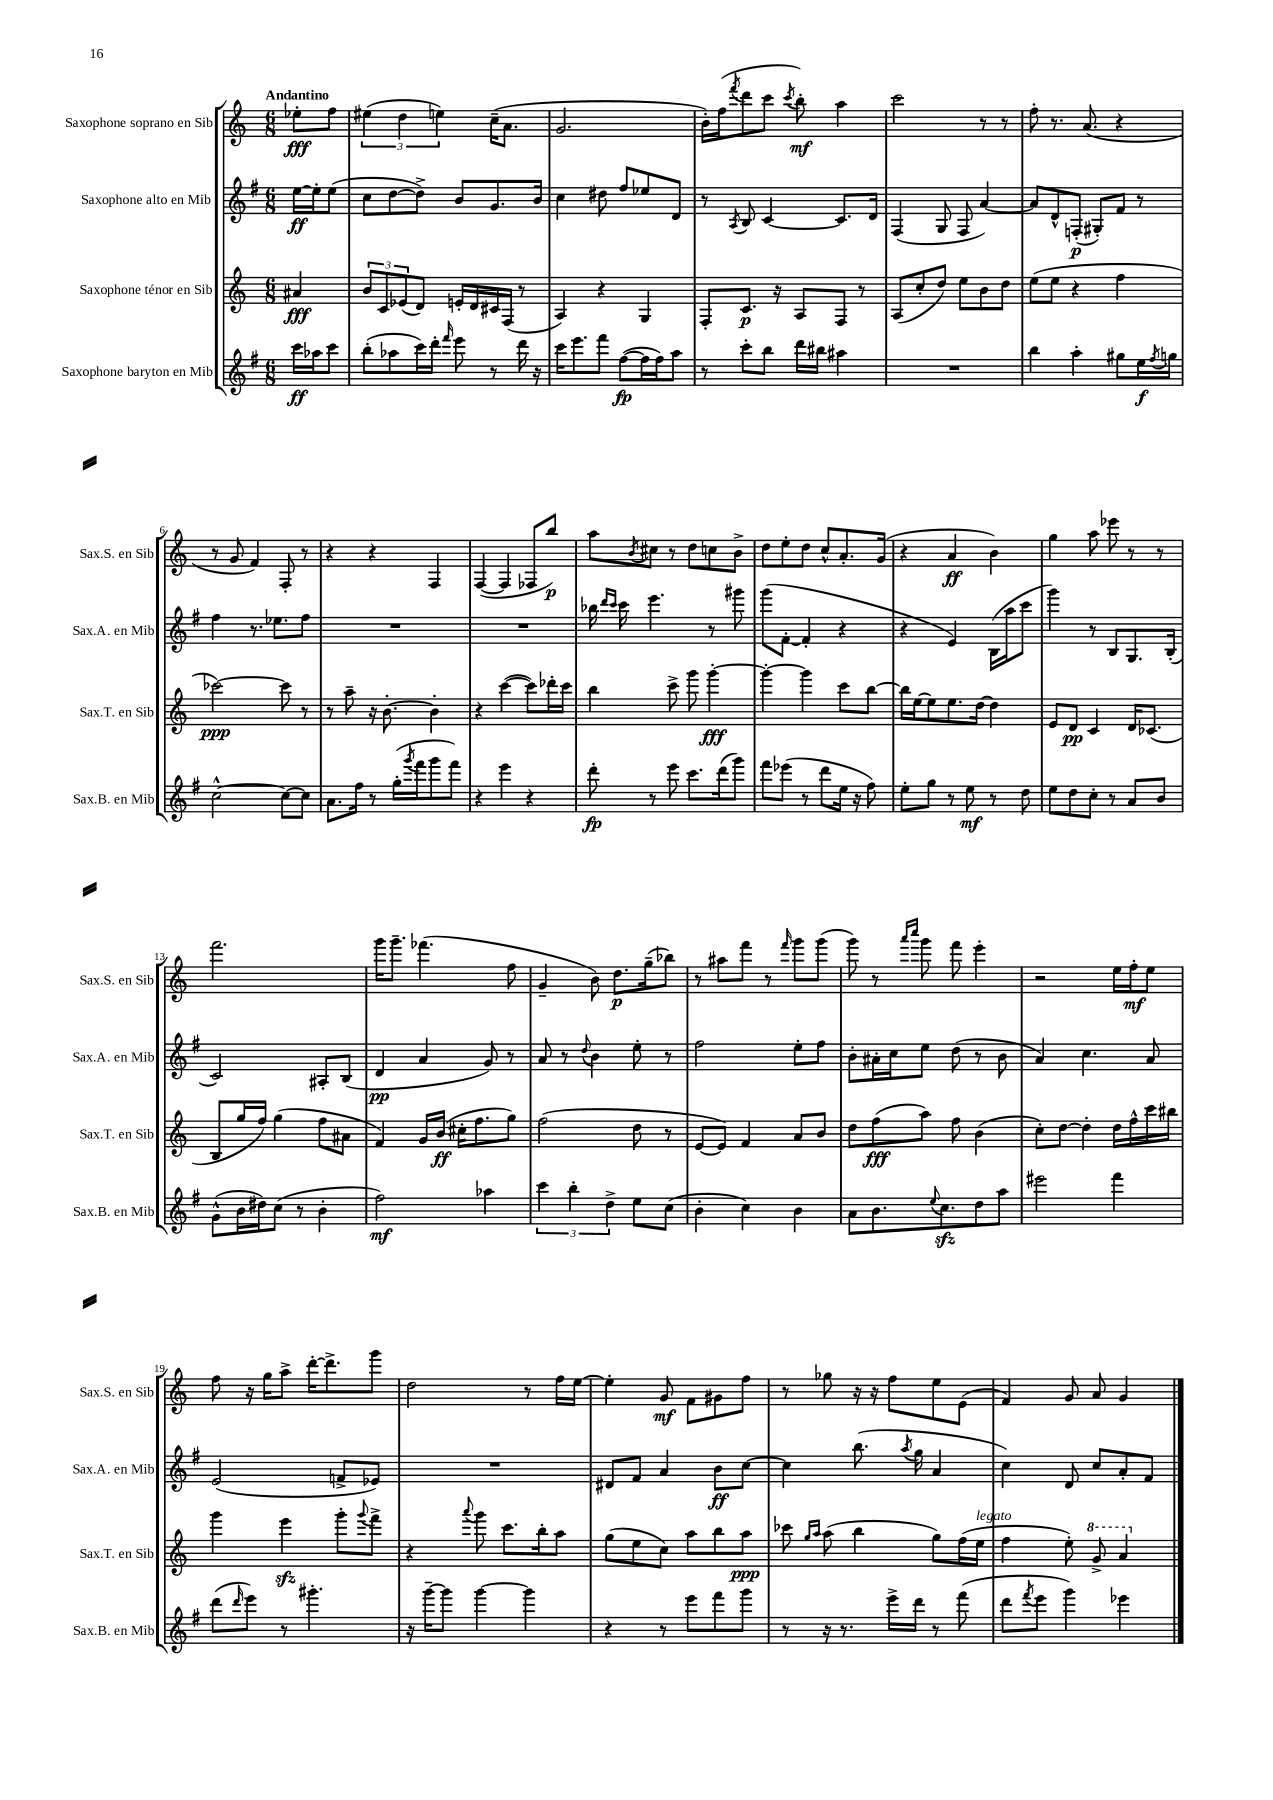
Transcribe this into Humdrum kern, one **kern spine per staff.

**kern	**dynam	**kern	**dynam	**kern	**dynam	**kern	**dynam
*part4	*part4	*part3	*part3	*part2	*part2	*part1	*part1
*staff4	*staff4	*staff3	*staff3	*staff2	*staff2	*staff1	*staff1
*I"Saxophone baryton en Mib	*	*I"Saxophone ténor en Sib	*	*I"Saxophone alto en Mib	*	*I"Saxophone soprano en Sib	*
*I'Sax.B. en Mib	*	*I'Sax.T. en Sib	*	*I'Sax.A. en Mib	*	*I'Sax.S. en Sib	*
*clefG2	*	*clefG2	*	*clefG2	*	*clefG2	*
*k[f#]	*	*k[]	*	*k[f#]	*	*k[]	*
*M6/8	*	*M6/8	*	*M6/8	*	*M6/8	*
=	=	=	=	=	=	=	=
!	!	!	!	!	!	!LO:TX:a:B:t=Andantino	!
16ccc\LL	ff	4a#X/	fff	[16ee\LL	ff	8ee-X'\L	fff
16aa-X\J	.	.	.	16ee'\J]	.	.	.
8ccc\J	.	.	.	(8ee\J	.	8ff\J	.
=1	=1	=1	=1	=1	=1	=1	=1
(8bb'\L	.	12b/L	.	8cc\L	.	(6ee#X\	.
.	.	12c/	.	.	.	.	.
8aa-X\	.	.	.	[8dd\	.	.	.
.	.	(12e-X/	.	.	.	6dd\	.
16ccc\L)	.	8d/J)	.	8dd^\J])	.	.	.
16ddd'\JJ	.	.	.	.	.	.	.
.	.	.	.	.	.	6een\)	.
16qqfff#/	.	.	.	.	.	.	.
8eee\	.	16en'/LL	.	8b/L	.	.	.
.	.	16d/	.	.	.	.	.
8r	.	16c#X/	.	8.g/	.	(16cc~\KL	.
.	.	(16F/JJ	.	.	.	8.a\J	.
16ddd\	.	8r	.	.	.	.	.
16r	.	.	.	16b/Jk	.	.	.
=2	=2	=2	=2	=2	=2	=2	=2
16ccc\KL	.	4A/)	.	4cc\	.	2.g/	.
8.eee\	.	.	.	.	.	.	.
8fff#\J	.	4r	.	8dd#X\	.	.	.
([8ff#\L	fp	.	.	8ff#/L	.	.	.
16ff#\L]	.	4G/	.	8ee-X/	.	.	.
16ff#\J)	.	.	.	.	.	.	.
8aa\J	.	.	.	8d/J	.	.	.
=3	=3	=3	=3	=3	=3	=3	=3
8r	.	8F'/L	.	8r	.	16b'\LL)	.
.	.	.	.	.	.	(16ff\J	.
.	.	.	.	8qA/	.	8qfff/	.
8ccc'\L	.	8.c/J	p	8B/	.	8ddd\	.
8bb\J	.	.	.	[4c/	.	8ccc\J	.
.	.	16r	.	.	.	.	.
.	.	.	.	.	.	8qccc/	.
16ddd\LL	.	8A/L	.	.	.	8bb'\)	mf
16bb#X\JJ	.	.	.	.	.	.	.
4aa#X\	.	8F/J	.	8.c/L]	.	4aa\	.
.	.	8r	.	.	.	.	.
.	.	.	.	16d/Jk	.	.	.
=4	=4	=4	=4	=4	=4	=4	=4
2.r	.	(8A/L	.	(4F#/	.	2ccc\	.
.	.	8cc'/	.	.	.	.	.
.	.	8dd/J)	.	8G/	.	.	.
.	.	8ee\L	.	8F#/	.	.	.
.	.	8b\	.	[4a/)	.	8r	.
.	.	8dd\J	.	.	.	8r	.
=5	=5	=5	=5	=5	=5	=5	=5
4bb\	.	(8ee\L	.	8a/L]	.	8ff'\	.
.	.	8ee\J	.	8d^^/	.	8.r	.
4aa'\	.	4r	.	(8Fn'/J	p	.	.
.	.	.	.	.	.	(8.a/	.
.	.	.	.	8G#X'/L)	.	.	.
8gg#X\L	.	4ff\	.	8f#/J	.	4r	.
16ee\L	f	.	.	8r	.	.	.
8qff#/	.	.	.	.	.	.	.
16ggn\JJ	.	.	.	.	.	.	.
!!LO:LB:g=z
=6	=6	=6	=6	=6	=6	=6	=6
[2cc^^\	.	[2ccc-X\)	ppp	4ff#\	.	8r	.
.	.	.	.	.	.	8g/	.
.	.	.	.	8.r	.	4f/)	.
.	.	.	.	8.ee-X\L	.	.	.
8cc\L_	.	8ccc-\]	.	.	.	8F'/	.
8cc\J]	.	8r	.	8ff#\J	.	8r	.
=7	=7	=7	=7	=7	=7	=7	=7
8.a\L	.	8r	.	2.r	.	4r	.
.	.	8aa~\	.	.	.	.	.
16ff#\Jk	.	.	.	.	.	.	.
8r	.	16r	.	.	.	4r	.
.	.	[8.b'\	.	.	.	.	.
(16gg'\LL	.	.	.	.	.	.	.
8qggg/	.	.	.	.	.	.	.
16fff#\J	.	.	.	.	.	.	.
8ggg\	.	4b'\]	.	.	.	4F/	.
8fff#\J)	.	.	.	.	.	.	.
=8	=8	=8	=8	=8	=8	=8	=8
4r	.	4r	.	2.r	.	([4F/	.
4eee\	.	([4ccc\	.	.	.	4F/]	.
4r	.	8ccc\L])	.	.	.	8F-X/L	.
.	.	16ddd-X'\L	.	.	.	8bb/J)	p
.	.	16ccc\JJ	.	.	.	.	.
=9	=9	=9	=9	=9	=9	=9	=9
8ddd'\	fp	4bb\	.	16bb-X\	.	8aa\L	.
.	.	.	.	16qqddd/LL	.	.	.
.	.	.	.	16qqccc/JJ	.	.	.
.	.	.	.	16ccc\	.	.	.
.	.	.	.	.	.	8qb/	.
8r	.	.	.	4.eee\	.	8cc#X\J	.
8eee\	.	8ccc^\	.	.	.	8r	.
8.ccc\L	.	8ggg\	.	.	.	8dd\L	.
.	.	[4ggg'\	fff	8r	.	8ccn\	.
(16ddd\k	.	.	.	.	.	.	.
8ggg\J)	.	.	.	8ggg#X\	.	8b^\J	.
=10	=10	=10	=10	=10	=10	=10	=10
8fff#\L	.	4ggg'\_	.	(8ggg\L	.	8dd\L	.
(8eee-X\J	.	.	.	[8f#'\J	.	8ee'\	.
8r	.	4ggg\]	.	4f#'/]	.	8dd\J	.
8ddd\L	.	.	.	.	.	8cc^^/L	.
16ee\Jk	.	8ccc\L	.	4r	.	8.a'/	.
16r	.	.	.	.	.	.	.
8ff#\)	.	[8bb\J	.	.	.	.	.
.	.	.	.	.	.	(16g/Jk	.
=11	=11	=11	=11	=11	=11	=11	=11
8ee'\L	.	16bb\LL]	.	4r	.	4r	.
.	.	[16ee\J	.	.	.	.	.
8gg\J	.	8ee\]	.	.	.	.	.
8r	.	8.ee\	.	4e/)	.	4a/	ff
8ee\	mf	.	.	.	.	.	.
.	.	[16dd\Jk	.	.	.	.	.
8r	.	4dd\]	.	(16B\LL	.	4b\)	.
.	.	.	.	16aa\J	.	.	.
8dd\	.	.	.	8ccc\J	.	.	.
=12	=12	=12	=12	=12	=12	=12	=12
8ee\L	.	8e/L	.	4ggg\)	.	4gg\	.
8dd\	.	8d/J	pp	.	.	.	.
8cc'\J	.	4c/	.	8r	.	8aa\	.
8r	.	.	.	8B/L	.	8eee-X\	.
8a/L	.	16d/KL	.	8.G/	.	8r	.
.	.	(8.c-X/J	.	.	.	.	.
8b/J	.	.	.	.	.	8r	.
.	.	.	.	(16B'/Jk	.	.	.
!!LO:LB:g=z
=13	=13	=13	=13	=13	=13	=13	=13
(8g^^\L	.	8B/L	.	2c/)	.	2.fff\	.
16b\L	.	16gg/L	.	.	.	.	.
16dd#X\J)	.	16ff/JJ)	.	.	.	.	.
(8cc\J	.	(4gg\	.	.	.	.	.
8r	.	.	.	.	.	.	.
4b'\	.	8ff\L	.	8A#X'/L	.	.	.
.	.	8a#X\J	.	(8B/J	.	.	.
=14	=14	=14	=14	=14	=14	=14	=14
2ff#\)	mf	4f/)	.	4d/	pp	16ggg\KL	.
.	.	.	.	.	.	8.ggg~\J	.
.	.	16g/LL	.	4a/	.	(4.fff-X\	.
.	.	(16b/JJ	ff	.	.	.	.
.	.	16cc#X'\KL	.	.	.	.	.
.	.	8.ff\	.	.	.	.	.
4aa-X\	.	.	.	8g/)	.	.	.
.	.	8gg\J)	.	8r	.	8ff\	.
=15	=15	=15	=15	=15	=15	=15	=15
6ccc\	.	(2ff\	.	8a/	.	4g~/	.
.	.	.	.	8r	.	.	.
6bb'\	.	.	.	.	.	.	.
.	.	.	.	8qqdd/	.	.	.
.	.	.	.	4b\	.	8b\)	.
6dd^\	.	.	.	.	.	.	.
.	.	.	.	.	.	8.dd\L	p
8ee\L	.	8dd\	.	8ee'\	.	.	.
.	.	.	.	.	.	(16gg~\k	.
(8cc\J	.	8r	.	8r	.	8bb-X\J)	.
=16	=16	=16	=16	=16	=16	=16	=16
4b'\	.	[8e/L	.	2ff#\	.	8r	.
.	.	8e/J])	.	.	.	8aa#X\L	.
4cc\)	.	4f/	.	.	.	8fff\J	.
.	.	.	.	.	.	8r	.
.	.	.	.	.	.	16qqfff/	.
4b\	.	8a/L	.	8ee'\L	.	8ggg\L	.
.	.	8b/J	.	8ff#\J	.	(8ggg\J	.
=17	=17	=17	=17	=17	=17	=17	=17
8a\L	.	8dd\L	.	8b'\L	.	8ggg\)	.
8.b\	.	(8ff\	fff	16a#X'\L	.	8r	.
.	.	.	.	16cc\J	.	.	.
.	.	.	.	.	.	16qqaaa/LL	.
.	.	.	.	.	.	16qqcccc/JJ	.
.	.	8aa\J)	.	8ee\J	.	8ggg\	.
8qqee/	.	.	.	.	.	.	.
8.cczz\	.	.	.	.	.	.	.
.	.	8ff\	.	(8dd\	.	8fff\	.
8dd\	.	(4b\	.	8r	.	4eee'\	.
8aa\J	.	.	.	8b\	.	.	.
=18	=18	=18	=18	=18	=18	=18	=18
2eee#X\	.	8cc'\L)	.	4a/)	.	2r	.
.	.	[8dd\J	.	.	.	.	.
.	.	4dd'\]	.	4.cc\	.	.	.
4fff#\	.	16dd\LL	.	.	.	16ee\LL	.
.	.	16ff^^\	.	.	.	16ff'\J	mf
.	.	16ccc\	.	8a/	.	8ee\J	.
.	.	16bb#X\JJ	.	.	.	.	.
!!LO:LB:g=z
=19	=19	=19	=19	=19	=19	=19	=19
(8ddd\L	.	4ggg\	.	(2e/	.	8ff\	.
16qqddd/	.	.	.	.	.	.	.
8eee\J)	.	.	.	.	.	16r	.
.	.	.	.	.	.	16gg\KL	.
8r	.	4eeezz\	.	.	.	8aa^\J	.
4.ggg#X'\	.	.	.	.	.	[16ddd'\KL	.
.	.	.	.	.	.	8.ddd^\]	.
.	.	8ggg'\L	.	8fn^/L	.	.	.
.	.	8qqggg/	.	.	.	.	.
.	.	8fff^\J	.	8e-X/J)	.	8ggg\J	.
=20	=20	=20	=20	=20	=20	=20	=20
16r	.	4r	.	2.r	.	2dd\	.
[16ggg~\KL	.	.	.	.	.	.	.
8ggg\J]	.	.	.	.	.	.	.
.	.	8qqaaa/	.	.	.	.	.
[4ggg\	.	8ggg\	.	.	.	.	.
.	.	8.ccc\L	.	.	.	.	.
4ggg\]	.	.	.	.	.	8r	.
.	.	16bb'\k	.	.	.	.	.
.	.	8aa\J	.	.	.	16ff\LL	.
.	.	.	.	.	.	[16ee\JJ	.
=21	=21	=21	=21	=21	=21	=21	=21
4r	.	(8gg\L	.	8d#X/L	.	4ee'\]	.
.	.	8ee\	.	8f#/J	.	.	.
8r	.	8cc\J)	.	4a/	.	8g/	mf
8eee\L	.	8aa\L	.	.	.	8f\L	.
8fff#\	.	8bb\	.	8b\L	ff	8g#X\	.
8ggg\J	.	8aa\J	ppp	[8cc\J	.	8ff\J	.
=22	=22	=22	=22	=22	=22	=22	=22
8r	.	8ccc-X\	.	4cc\]	.	8r	.
.	.	16qqgg/LL	.	.	.	.	.
.	.	16qqaa/JJ	.	.	.	.	.
16r	.	(8aa\	.	.	.	8gg-X\	.
8.r	.	.	.	.	.	.	.
.	.	4bb\	.	(8.bb\	.	16r	.
.	.	.	.	.	.	16r	.
16eee^\LL	.	.	.	.	.	8ff\L	.
.	.	.	.	8qaa/	.	.	.
16ddd\JJ	.	.	.	16gg\	.	.	.
8r	.	8gg\L)	.	4a/	.	8ee\	.
(8fff#\	.	(16ff\L	.	.	.	(8e\J	.
!	!	!LO:TX:a:i:t=legato	!	!	!	!	!
.	.	16ee\JJ	.	.	.	.	.
=23	=23	=23	=23	=23	=23	=23	=23
8ddd\L	.	4ff\	.	4cc\)	.	4f/)	.
8qfff#/	.	.	.	.	.	.	.
8eee\J	.	.	.	.	.	.	.
4ggg\)	.	8ee'\)	.	8d/	.	8g/	.
*	*	*8va	*	*	*	*	*
.	.	8gg^/	.	8cc/L	.	8a/	.
4eee-X\	.	4aa/	.	8a'/	.	4g/	.
.	.	.	.	8f#/J	.	.	.
*	*	*X8va	*	*	*	*	*
==	==	==	==	==	==	==	==
*-	*-	*-	*-	*-	*-	*-	*-
